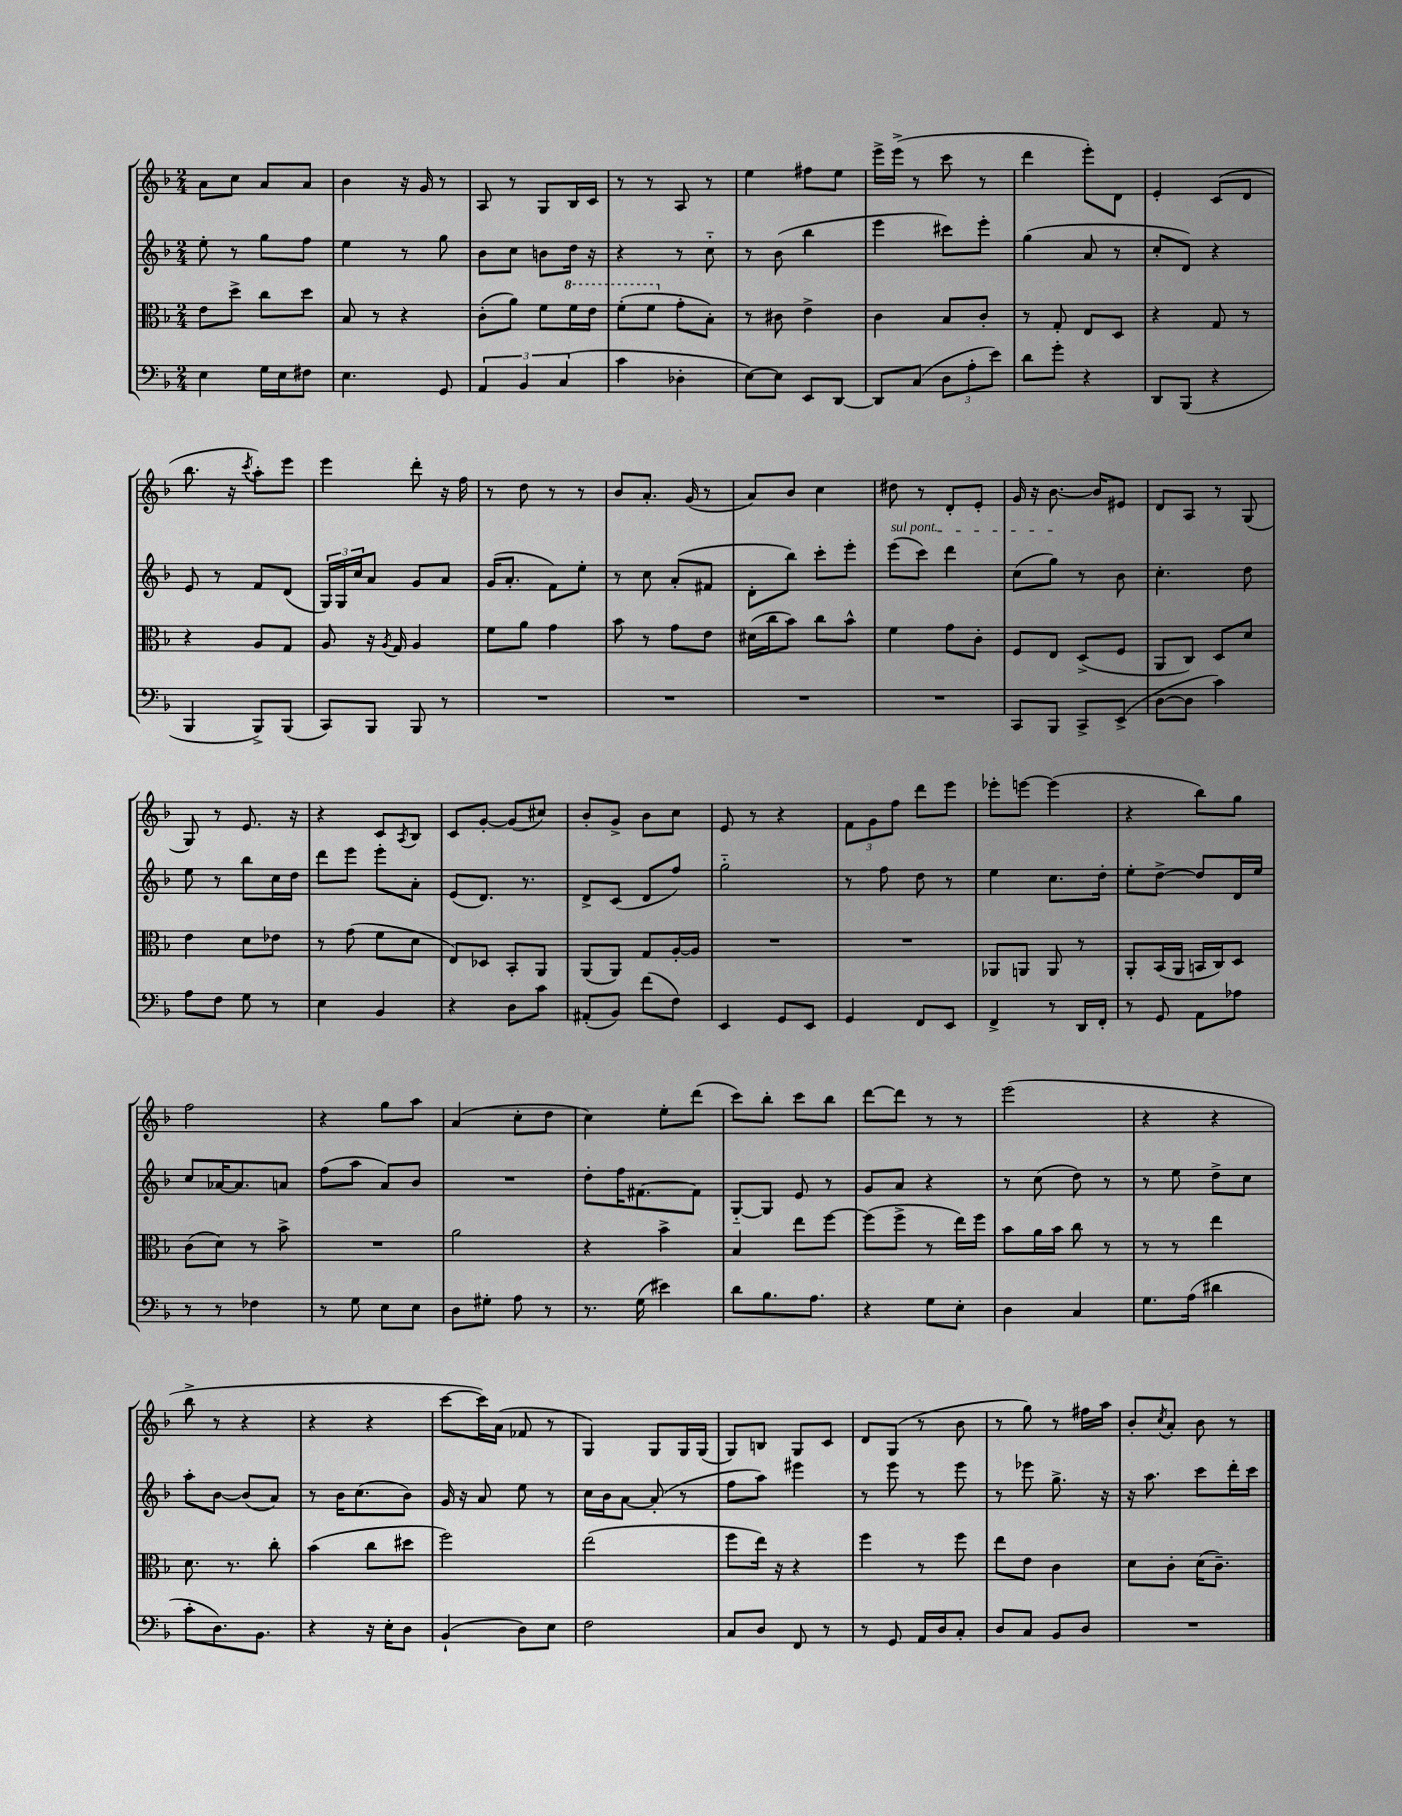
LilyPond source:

<<
\new StaffGroup <<
\new Staff = "s0" {
    \clef treble \key f \major \numericTimeSignature \time 2/4
    a'8 c''8 a'8 a'8 |
    bes'4 r16 g'16 r8 |
    a8 r8 g8 bes16 c'16 |
    r8 r8 a8 r8 |
    e''4 fis''8 e''8 |
    e'''16-> e'''16->( r8 c'''8 r8 |
    d'''4 e'''8-.) d'8 |
    e'4-. c'8( d'8 |
    bes''8. r16 \acciaccatura { c'''8 } a''8-.) e'''8 |
    e'''4 d'''8-. r16 f''16 |
    r8 d''8 r8 r8 |
    bes'8 a'8.-. g'16( r8 |
    a'8) bes'8 c''4 |
    dis''8 r8 d'8-. e'8-. |
    g'16 r16 bes'8.~ bes'16 eis'8 |
    d'8 a8 r8 g8( |
    g8) r8 e'8. r16 |
    r4 c'8 \acciaccatura { a8 } bes8 |
    c'8 g'8~-. g'8( cis''8) |
    bes'8-. g'8-> bes'8 c''8 |
    e'8 r8 r4 |
    \tuplet 3/2 { f'8 g'8 f''8 } d'''8 e'''8 |
    ees'''8-. e'''8~ e'''4( |
    r4 bes''8) g''8 |
    f''2 |
    r4 g''8 a''8 |
    a'4( c''8-. d''8 |
    c''4) e''8-. d'''8( |
    c'''8) bes''8-. c'''8 bes''8 |
    d'''8~ d'''8 r8 r8 |
    e'''2( |
    r4 r4 |
    bes''8-> r8 r4 |
    r4 r4 |
    c'''8~ c'''16) a'16( fes'8 r8 |
    g4) g8 g16 g16( |
    g8) b8 g8 c'8 |
    d'8 g8( r8 bes'8 |
    r8 g''8) r8 fis''16 a''16 |
    bes'8-. \acciaccatura { c''8 } a'8-. bes'8 r8 \bar "|." |
}
\new Staff = "s1" {
    \clef treble \key f \major \numericTimeSignature \time 2/4
    e''8-. r8 g''8 f''8 |
    e''4 r8 g''8 |
    bes'8 c''8 b'8 d''16 r16 |
    r4 r8 c''8-_ |
    r8 bes'8( bes''4 |
    e'''4 cis'''8) e'''8-. |
    g''4( a'8 r8 |
    c''8-. d'8) r4 |
    e'8 r8 f'8 d'8( |
    \tuplet 3/2 { g16) g16 c''16 } a'8 g'8 a'8 |
    g'16( a'8.-. f'8) e''8-. |
    r8 c''8 a'8-.( fis'8 |
    d'8-. bes''8) c'''8-. e'''8-. |
    \once \override TextSpanner.bound-details.left.text = \markup { \italic "sul pont." } e'''8\startTextSpan( c'''8) d'''4 |
    c''8( g''8\stopTextSpan) r8 bes'8 |
    c''4.-. d''8 |
    e''8 r8 bes''8 c''16 d''16 |
    d'''8 e'''8 e'''8-. a'8-. |
    e'8( d'8.) r8. |
    d'8-> c'8( d'8 f''8) |
    g''2-_ |
    r8 f''8 d''8 r8 |
    e''4 c''8. d''16-. |
    e''8-. d''8~-> d''8 d'16 e''16 |
    c''8 aes'16~ aes'8. a'8 |
    f''8( a''8 a'8) bes'8 |
    R2 |
    d''8-. f''16 fis'8.~ fis'8 |
    g8~-_ g8 e'8 r8 |
    g'8 a'8 r4 |
    r8 c''8( d''8) r8 |
    r8 e''8 d''8-> c''8 |
    a''8-. bes'8~ bes'8( a'8) |
    r8 bes'16 c''8.( bes'8) |
    g'16 r16 a'8 e''8 r8 |
    c''16 bes'16 a'8~ a'8-.( r8 |
    f''8 a''8) eis'''4 |
    r8 e'''8 r8 e'''8 |
    r8 ees'''8 g''8.-> r16 |
    r16 a''8. c'''8 d'''16-. c'''16 \bar "|." |
}
\new Staff = "s2" {
    \clef alto \key f \major \numericTimeSignature \time 2/4
    e'8 d''8-> c''8 d''8 |
    bes8 r8 r4 |
    c'8-.( a'8) f'8 \ottava #1 f''16 e''16 |
    f''8-.( f''8 \ottava #0 g'8-. bes8-.) |
    r8 cis'8 e'4-> |
    c'4 bes8 c'8-. |
    r8 g8-. e8 d8 |
    r4 g8 r8 |
    r4 a8 g8 |
    a8 r16 \acciaccatura { a8 } g16 a4 |
    f'8 a'8 g'4 |
    bes'8 r8 g'8 e'8 |
    dis'16( c''16 bes'8) c''8 bes'8-^ |
    f'4 g'8 c'8-. |
    f8 e8 d8->( f8 |
    a,8 c8) d8 d'8 |
    e'4 d'8 ees'8 |
    r8 g'8( f'8 d'8 |
    e8) des8 bes,8-. a,8 |
    a,8( a,8) g8 a16~-. a16 |
    R2 |
    R2 |
    aes,8 a,8 a,8 r8 |
    a,8-. bes,16( a,16 b,16 c16) d8 |
    c'8( d'8) r8 bes'8-> |
    R2 |
    a'2 |
    r4 bes'4-> |
    bes4 e''8 f''8~ |
    f''8( f''8-> r8 e''16) f''16 |
    bes'8 a'16 bes'16 c''8 r8 |
    r8 r8 e''4 |
    d'8. r8. c''8-. |
    bes'4( c''8 dis''8 |
    f''2) |
    e''2( |
    f''8 e''16) r16 r4 |
    f''4 r8 f''8 |
    e''8 e'8 c'4 |
    d'8 c'8-. d'16( c'8.--) \bar "|." |
}
\new Staff = "s3" {
    \clef bass \key f \major \numericTimeSignature \time 2/4
    e4 g16 e16 fis8 |
    e4. g,8 |
    \tuplet 3/2 { a,4 bes,4 c4( } |
    c'4 des4-. |
    e8~) e8 e,8 d,8~ |
    d,8 c8( \tuplet 3/2 { d8 a8-. e'8) } |
    d'8 g'8-. r4 |
    d,8 bes,,8( r4 |
    bes,,4 bes,,8->) bes,,8( |
    c,8) bes,,8 bes,,8 r8 |
    R2 |
    R2 |
    R2 |
    R2 |
    c,8 bes,,8 c,8-> e,8->( |
    d8~ d8 c'4) |
    a8 f8 g8 r8 |
    e4 bes,4 |
    r4 d8 c'8 |
    ais,8-.( bes,8) f'8( f8) |
    e,4 g,8 e,8 |
    g,4 f,8 e,8 |
    f,4-> r8 d,16 f,16-. |
    r8 g,8 a,8 aes8 |
    r8 r8 fes4 |
    r8 g8 e8 e8 |
    d8 gis8-. a8 r8 |
    r8. g16( eis'4) |
    d'8 bes8. a8. |
    r4 g8 e8-. |
    d4 c4 |
    g8. a16( dis'4 |
    c'8-. d8.) bes,8. |
    r4 r16 e16-. d8 |
    bes,4-!( d8) e8 |
    f2 |
    c8 d8 f,8 r8 |
    r8 g,8 a,16 d16 c8-. |
    d8 c8 bes,8 d8 |
    R2 \bar "|." |
}
>>
>>
\layout { \context { \Score \remove "Bar_number_engraver" } }
